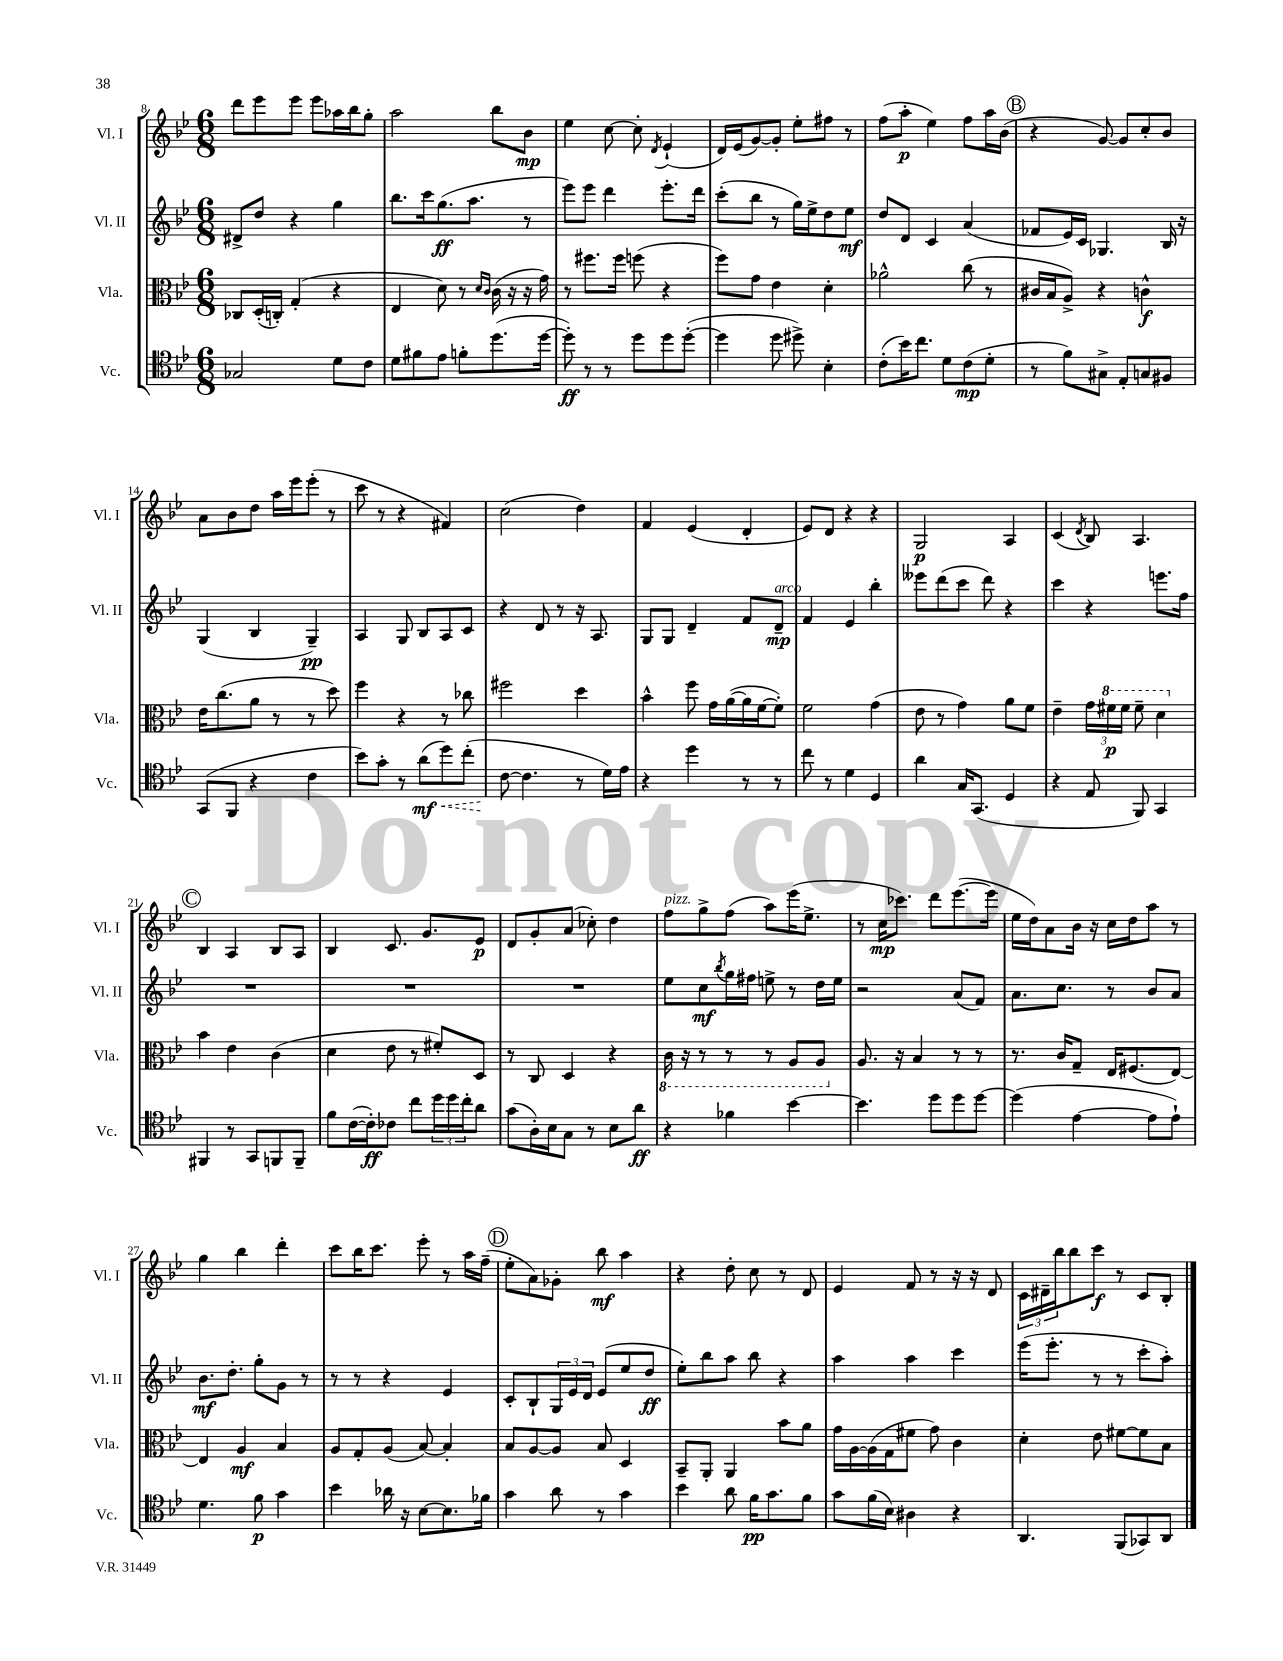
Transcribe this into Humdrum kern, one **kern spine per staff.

**kern	**kern	**kern	**kern
*staff4	*staff3	*staff2	*staff1
*clefC4	*clefC3	*clefG2	*clefG2
*k[b-e-]	*k[b-e-]	*k[b-e-]	*k[b-e-]
*M6/8	*M6/8	*M6/8	*M6/8
2G-	8C-	8d#^	8ddd
.	(16D'	8dd	8eee-
.	16C')	.	.
.	(4G'	4r	8eee-
.	.	.	8eee-
8d	4r	4gg	16aa-
.	.	.	16bb-
8c	.	.	8gg'
=	=	=	=
8d	4E-	8.bb-	2aa
8f#	.	.	.
.	.	16ccc	.
8e-	8d)	(8.gg	.
8f'	8r	.	.
.	.	8.aa	.
.	16qqd	.	.
.	16qqc	.	.
(8.dd	(16c	.	8bb-
.	16r	.	.
.	16r	8r	8b-
[16dd	16g)	.	.
=	=	=	=
8dd'])	8r	8eee-)	4ee-
8r	8.ff#	8eee-	.
8r	.	4ddd	[8cc
.	16ff#	.	.
8dd	(8ff	.	8cc']
.	.	.	8qd
8dd	4r	8.eee-'	(4e-`
([8dd'	.	.	.
.	.	16ddd	.
=	=	=	=
4dd]	8ff)	(8ccc'	16d)
.	.	.	(16e-
.	8g	8bb-	[8g)
8dd	4e-	8r	8g']
8dd#^)	.	16gg)	8ee-'
.	.	16ee-^	.
4B-'	4d'	8dd	8ff#
.	.	8ee-	8r
=	=	=	=
(8c'	2a-^^	8dd	(8ff
16b-)	.	8d	8aa'
8.cc	.	.	.
.	.	4c	4ee-)
8d	.	.	.
(8c	(8cc	(4a	8ff
8d'	8r	.	16aa
.	.	.	(16b-
=	=	=	=
8r	16c#	8f-	4r
.	16B-	.	.
8f)	8A^)	16e-)	.
.	.	16c	.
8G#^	4r	4.G-	[8g)
8E-'	.	.	8g]
8G	4c^^	.	8cc'
8F#	.	16B-	8b-
.	.	16r	.
=	=	=	=
(8GG	16e-	(4G	8a
.	(8.cc	.	.
8FF	.	.	8b-
4r	8a	4B-	8dd
.	8r	.	16aa
.	.	.	16eee-
4c	8r	4G~)	(8eee-'
.	8dd)	.	8r
=	=	=	=
8b-)	4ff	4A	8ccc
8g'	.	.	8r
8r	4r	8G	4r
(8a	.	8B-	.
8dd)	8r	8A	4f#)
(8cc'	8cc-	8c	.
=	=	=	=
[8c	2ff#	4r	(2cc
4.c]	.	.	.
.	.	8d	.
.	.	8r	.
8r	4dd	16r	4dd)
.	.	8.A	.
16d)	.	.	.
16e-	.	.	.
=	=	=	=
4r	4b-^^	8G	4f
.	.	8G	.
4dd	8ff	4d~	(4e-
.	16g	.	.
.	([16a	.	.
8r	16a]	8f	4d'
.	[16f	.	.
8r	8f'])	8d~	.
=	=	=	=
8cc	2f	4f	8e-)
8r	.	.	8d
4d	.	4e-	4r
4D	(4g	4bb-'	4r
=	=	=	=
4a	8e-	8eee--	2G
.	8r	(8ddd	.
16G	4g)	8ccc	.
(8.GG	.	.	.
.	.	8ddd)	.
4D	8a	4r	4A
.	8f	.	.
=	=	=	=
4r	4e-~	4ccc	(4c
.	.	.	8qd
8E-	24g	4r	8B-)
.	24ff#	.	.
.	24ff#	.	.
8FF)	8ff#~	.	4.A
4GG	4dd	8.eee	.
.	.	16ff	.
=	=	=	=
4FF#	4b-	2.r	4B-
8r	4e-	.	4A
8GG	.	.	.
8FF	(4c	.	8B-
8FF~	.	.	8A
=	=	=	=
8f	4d	2.r	4B-
([16c	.	.	.
16c'])	.	.	.
8c-	8e-	.	8.c
8cc	8r	.	.
.	.	.	8.g
24dd	8f#')	.	.
24dd	.	.	.
24cc'	.	.	.
8a	8D	.	8e-
=	=	=	=
(8g	8r	2.r	8d
16A')	8C	.	8g'
16B-	.	.	.
8G	4D	.	(8a
8r	.	.	8cc-')
8B-	4r	.	4dd
8a	.	.	.
=	=	=	=
4r	16C	8ee-	8ff
.	16r	.	.
.	8r	8cc	8gg^
.	.	8qbb-	.
4f-	8r	16gg	(8ff
.	.	16ff#	.
.	8r	8ee^	8aa)
[4b-	8AA	8r	(16eee-
.	.	.	8.ee-^
.	8AA	16dd	.
.	.	16ee	.
=	=	=	=
4.b-]	8.A	2r	8r
.	.	.	16cc
.	16r	.	8.ccc-)
.	4B-	.	.
8dd	.	.	8ddd
8dd	8r	(8a	([8.eee-
[8dd	8r	8f)	.
.	.	.	16eee-]
=	=	=	=
(4dd]	8.r	8.a	16ee-
.	.	.	16dd)
.	.	.	8a
.	16c	8.cc	.
[4e-	8G~	.	16b-
.	.	.	16r
.	16E-	8r	16cc
.	(8.F#	.	16dd
8e-]	.	8b-	8aa
8e-`)	[8E-)	8a	8r
=	=	=	=
4.d	4E-]	8.b-	4gg
.	.	8.dd'	.
.	4A	.	4bb-
8f	.	8gg'	.
4g	4B-	8g	4ddd'
.	.	8r	.
=	=	=	=
4b-	8A	8r	8ccc
.	8G'	8r	16bb-
.	.	.	8.ccc
16a-	(8A	4r	.
16r	.	.	.
[8B-	[8B-)	.	8eee-'
8.B-]	4B-']	4e-	8r
.	.	.	16aa
16f-	.	.	(16ff~
=	=	=	=
4g	8B-	8c'	8ee-'
.	[8A	8B-`	8a)
8a	8A]	24G	8g-'
.	.	24e-	.
.	.	24d	.
8r	8B-	(8e-	8bb-
4g	4D	8ee-	4aa
.	.	8dd	.
=	=	=	=
4b-	8BB-~	8ee-')	4r
.	8AA'	8bb-	.
8a	4AA	8aa	8dd'
16f	.	8bb-	8cc
8.g	.	.	.
.	8b-	4r	8r
8f	8a	.	8d
=	=	=	=
8g	16g	4aa	4e-
.	[16A	.	.
(16f	(16A]	.	.
16B-)	16G	.	.
4A#	8f#	4aa	8f
.	8g)	.	8r
4r	4c	4ccc	16r
.	.	.	16r
.	.	.	8d
=	=	=	=
4.AA	4d'	(16eee-	24c
.	.	.	24d#~
.	.	8.eee-'	.
.	.	.	24bb-
.	.	.	8bb-
.	8e-	8r	8ccc
(8FF	[8f#	8r	8r
8GG-)	8f#]	8ccc'	8c
8AA	8B-	8aa')	8B-'
==	==	==	==
*-	*-	*-	*-
